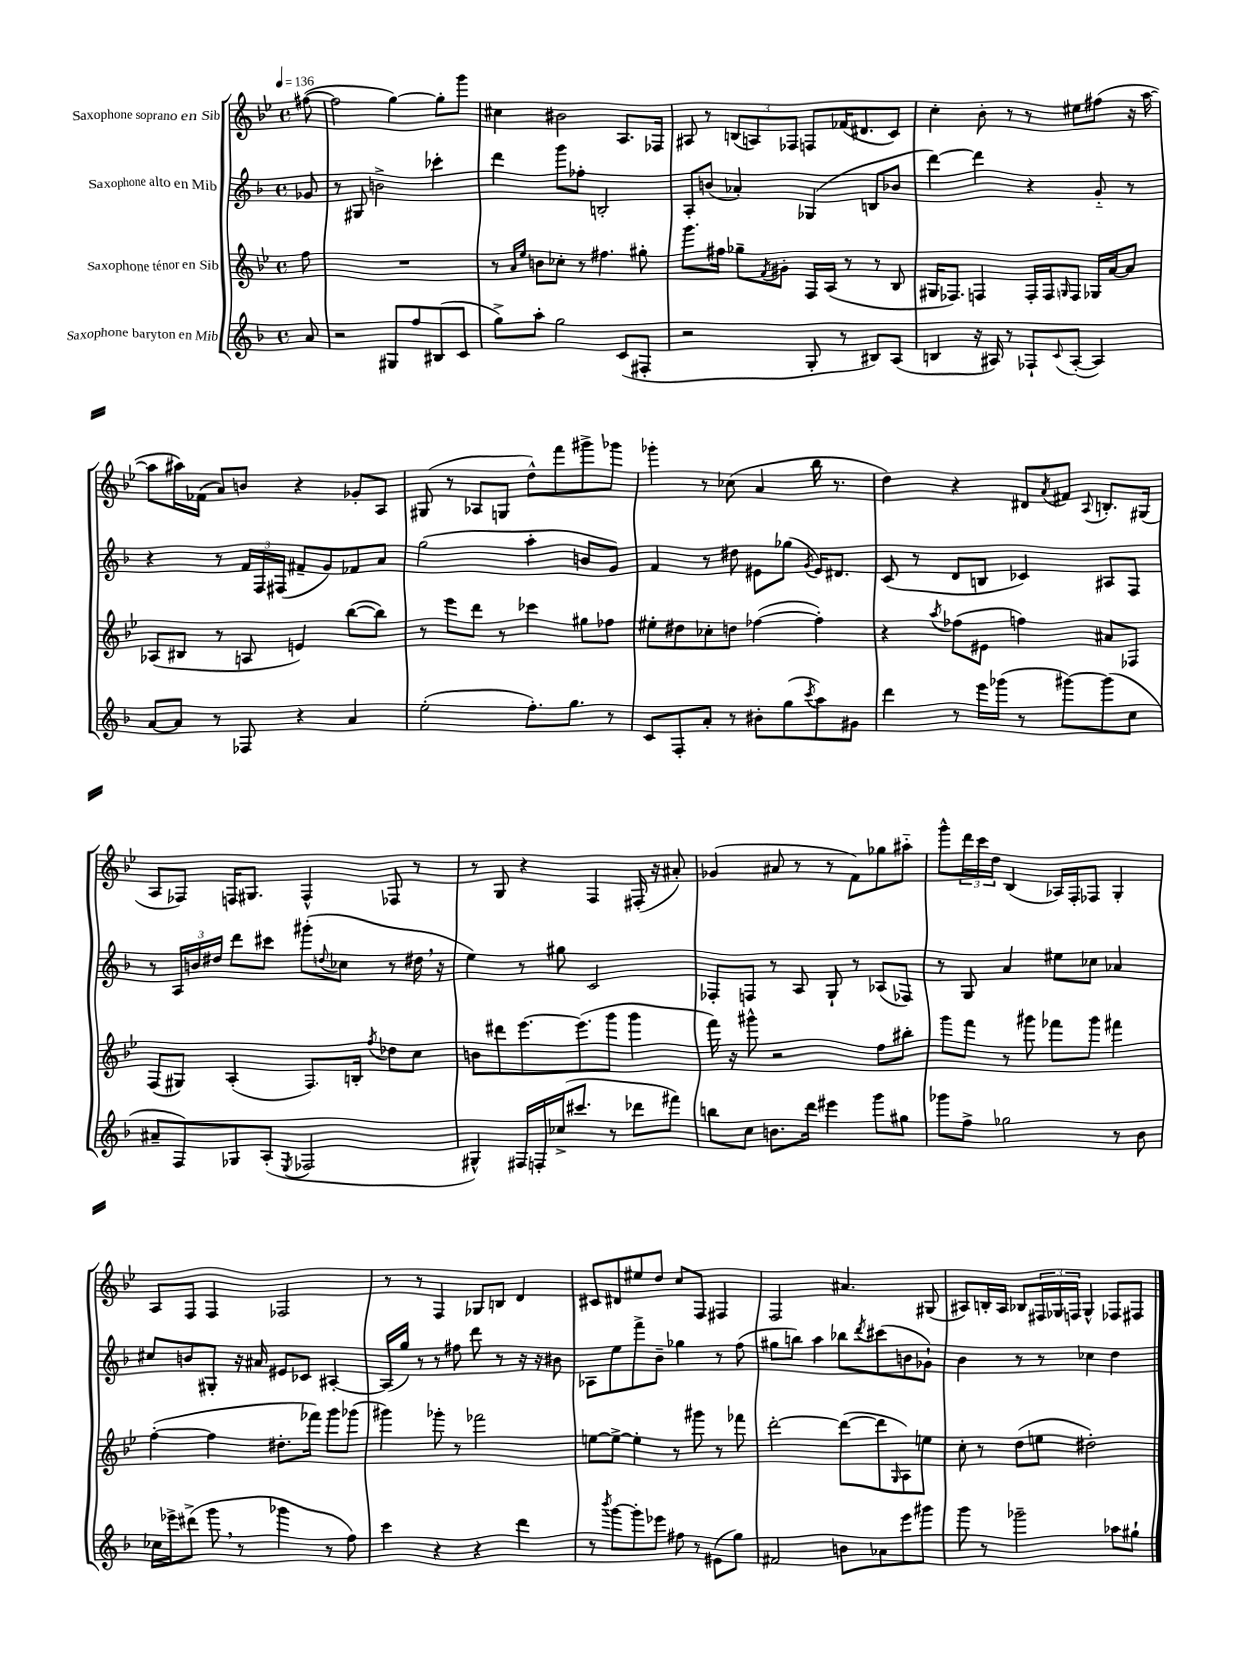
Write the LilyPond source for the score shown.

<<
\new StaffGroup <<
\new Staff = "s0" \with { instrumentName = "Saxophone soprano en Sib" } {
    \clef treble \key bes \major \defaultTimeSignature \time 4/4 \partial 8 \tempo 4 = 136
    fis''8~( |
    fis''2 g''4~) g''8-. g'''8 |
    cis''4 bis'2 a8. fes16 |
    ais8 r8 \tuplet 3/2 { b8( a8) fes8 } f8 fes'16( dis'8. c'8) |
    c''4-. bes'8-. r8 r8 eis''8 fis''8( r16 a''16~ |
    a''8 ais''16) fes'16( a'8) b'8 r4 ges'8-. a8 |
    gis8( r8 aes8 g8 d''8-^) f'''8 gis'''8-> ges'''8 |
    ges'''4-. r8 ces''8( a'4 bes''16 r8. |
    d''4) r4 dis'8 \acciaccatura { a'8 } fis'8 \appoggiatura { a8 } b8.-. gis16( |
    a8 fes8) f16 gis8. f4-^ fes8 r8 |
    r8 g8 r4 f4 fis16-.( r16 ais'8-.) |
    ges'4( ais'8 r8 r8 f'8) ges''8 ais''8-_ |
    g'''8-^ \tuplet 3/2 { d'''16 c'''16 d''16 } bes4( aes16) f16-. fes8 g4-. |
    a8 f8 f4 fes2 |
    r8 r8 f4 ges8 b8 d'4 |
    cis'8 dis'8 eis''8 d''8 c''8 f8 fis4 |
    f2 ais'4. gis8( |
    ais8) b16-. ais16 bes8 \tuplet 3/2 { fis16 ges16 f16 } ges4-^ fes8 fis8 \bar "|." |
}
\new Staff = "s1" \with { instrumentName = "Saxophone alto en Mib" } {
    \clef treble \key f \major \defaultTimeSignature \time 4/4 \partial 8
    ges'8 |
    r8 gis8 b'2-> ces'''4-. |
    d'''4 g'''8 fes''8-. b2-. |
    a8-. b'8( aes'4-.) ges4( b8 bes'8 |
    d'''4~) d'''4 r4 g'8-_ r8 |
    r4 r8 \tuplet 3/2 { f'16 f16 fis16( } fis'8-- g'8) fes'8 a'8 |
    g''2( a''4-. b'8 g'8) |
    f'4 r8 dis''8 eis'8 ges''8( \acciaccatura { g'8 } eis'16) dis'8. |
    c'8( r8 d'8 b8 ces'4) ais8 f8 |
    r8 \tuplet 3/2 { a16 b'16 dis''16 } d'''8 cis'''8 gis'''8-.( \appoggiatura { d''8 } ces''8 r8 dis''16 \breathe r16 |
    e''4) r8 gis''8 c'2 |
    fes8-. f8 r8 a8 g8-! r8 aes8( fes8) |
    r8 g8 a'4 eis''8 ces''8 aes'4 |
    cis''8 b'8 gis8-. r16 ais'16 eis'8 ces'8 ais4~-. |
    ais16( g''16) r8 r8 fis''8 d'''8 r8 r16 r16 bis'8 |
    aes8 e''8 f'''8-> bes'8-- ges''4 r8 f''8( |
    gis''8 b''8) a''4 bes''8 \acciaccatura { d'''8 } cis'''8( b'8 ges'8-!) |
    bes'4 r8 r8 ces''4 d''4 \bar "|." |
}
\new Staff = "s2" \with { instrumentName = "Saxophone ténor en Sib" } {
    \clef treble \key bes \major \defaultTimeSignature \time 4/4 \partial 8
    f''8 |
    R1 |
    r8 \grace { a'16 ees''16 } b'8 ces''8-. r8 fis''4. gis''8-. |
    g'''8. fis''16 ges''8-- \acciaccatura { f'8 } gis'8-. f16 a16( r8 r8 bes8 |
    gis16 fes8.) f4 f16-. f16 \grace { g16 } f8 ges16 a'16~ a'8 |
    aes8( bis8 r8 a8 e'4) bes''8~( bes''8) |
    r8 ees'''8 d'''8 r8 ces'''4 gis''8 fes''8 |
    eis''8-. dis''8 ces''8-. d''8 fes''4~( fes''4-.) |
    r4 \acciaccatura { a''8 } fes''8( eis'8 f''4) ais'8 fes8 |
    f8( gis8) a4-.( f8.) b16-. \acciaccatura { f''8 } des''8 c''8 |
    b'8 dis'''8 ees'''8.~ ees'''8.( g'''8 g'''4 |
    f'''16) r16 gis'''8-^ r2 f''8 bis''8-. |
    g'''8 f'''8 r8 gis'''8 fes'''8 gis'''8 fis'''4 |
    f''4~-.( f''4 dis''8.-. fes'''16) g'''8 ges'''8( |
    gis'''4) ges'''8-. r8 fes'''2 |
    e''8~ e''8~-> e''4-. r8 gis'''8 r8 fes'''8 |
    d'''2~-. d'''8~( d'''8 \grace { g16 } a8) e''8 |
    c''8-. r8 d''8( e''8 dis''2-.) \bar "|." |
}
\new Staff = "s3" \with { instrumentName = "Saxophone baryton en Mib" } {
    \clef treble \key f \major \defaultTimeSignature \time 4/4 \partial 8
    a'8 |
    r2 gis8 f''8 bis8( c'8 |
    g''8->) a''8-. g''2 c'8( fis8-. |
    r2 g8-. r8 bis8) a8( |
    b4 r16 ais16) r8 fes8-! \appoggiatura { c'8 } ais8~-.( ais4) |
    a'8~ a'8 r8 fes8 r4 a'4 |
    e''2-.( f''8.-.) g''8. r8 |
    c'8 f8-. a'8-. r8 bis'8-. g''8( \acciaccatura { c'''8 } a''8) gis'8 |
    d'''4 r8 e'''16 ges'''16( r8 gis'''8~) gis'''8( c''8 |
    ais'8-- f8) ges8 a8-.( \acciaccatura { e8 } fes2 |
    gis4-^) fis16 f16-. ces''16->( cis'''8. r8 des'''8 fis'''8) |
    b''8 c''8 b'8. d'''16 eis'''4 g'''8 gis''8 |
    ges'''8 f''8-> ges''2 r8 bes'8 |
    ces''16 ees'''16-> dis'''8->( g'''8 \breathe r8 ges'''4 r8 f''8) |
    c'''4 r4 r4 d'''4 |
    r8 \acciaccatura { bes'''8 } g'''8~ g'''8-. ees'''8 fis''8 r8 eis'8( g''8) |
    fis'2 b'8 aes'8 e'''8 gis'''8 |
    g'''8 r8 ges'''2-- aes''8 gis''8-! \bar "|." |
}
>>
>>
\layout { \context { \Score \remove "Bar_number_engraver" } }
